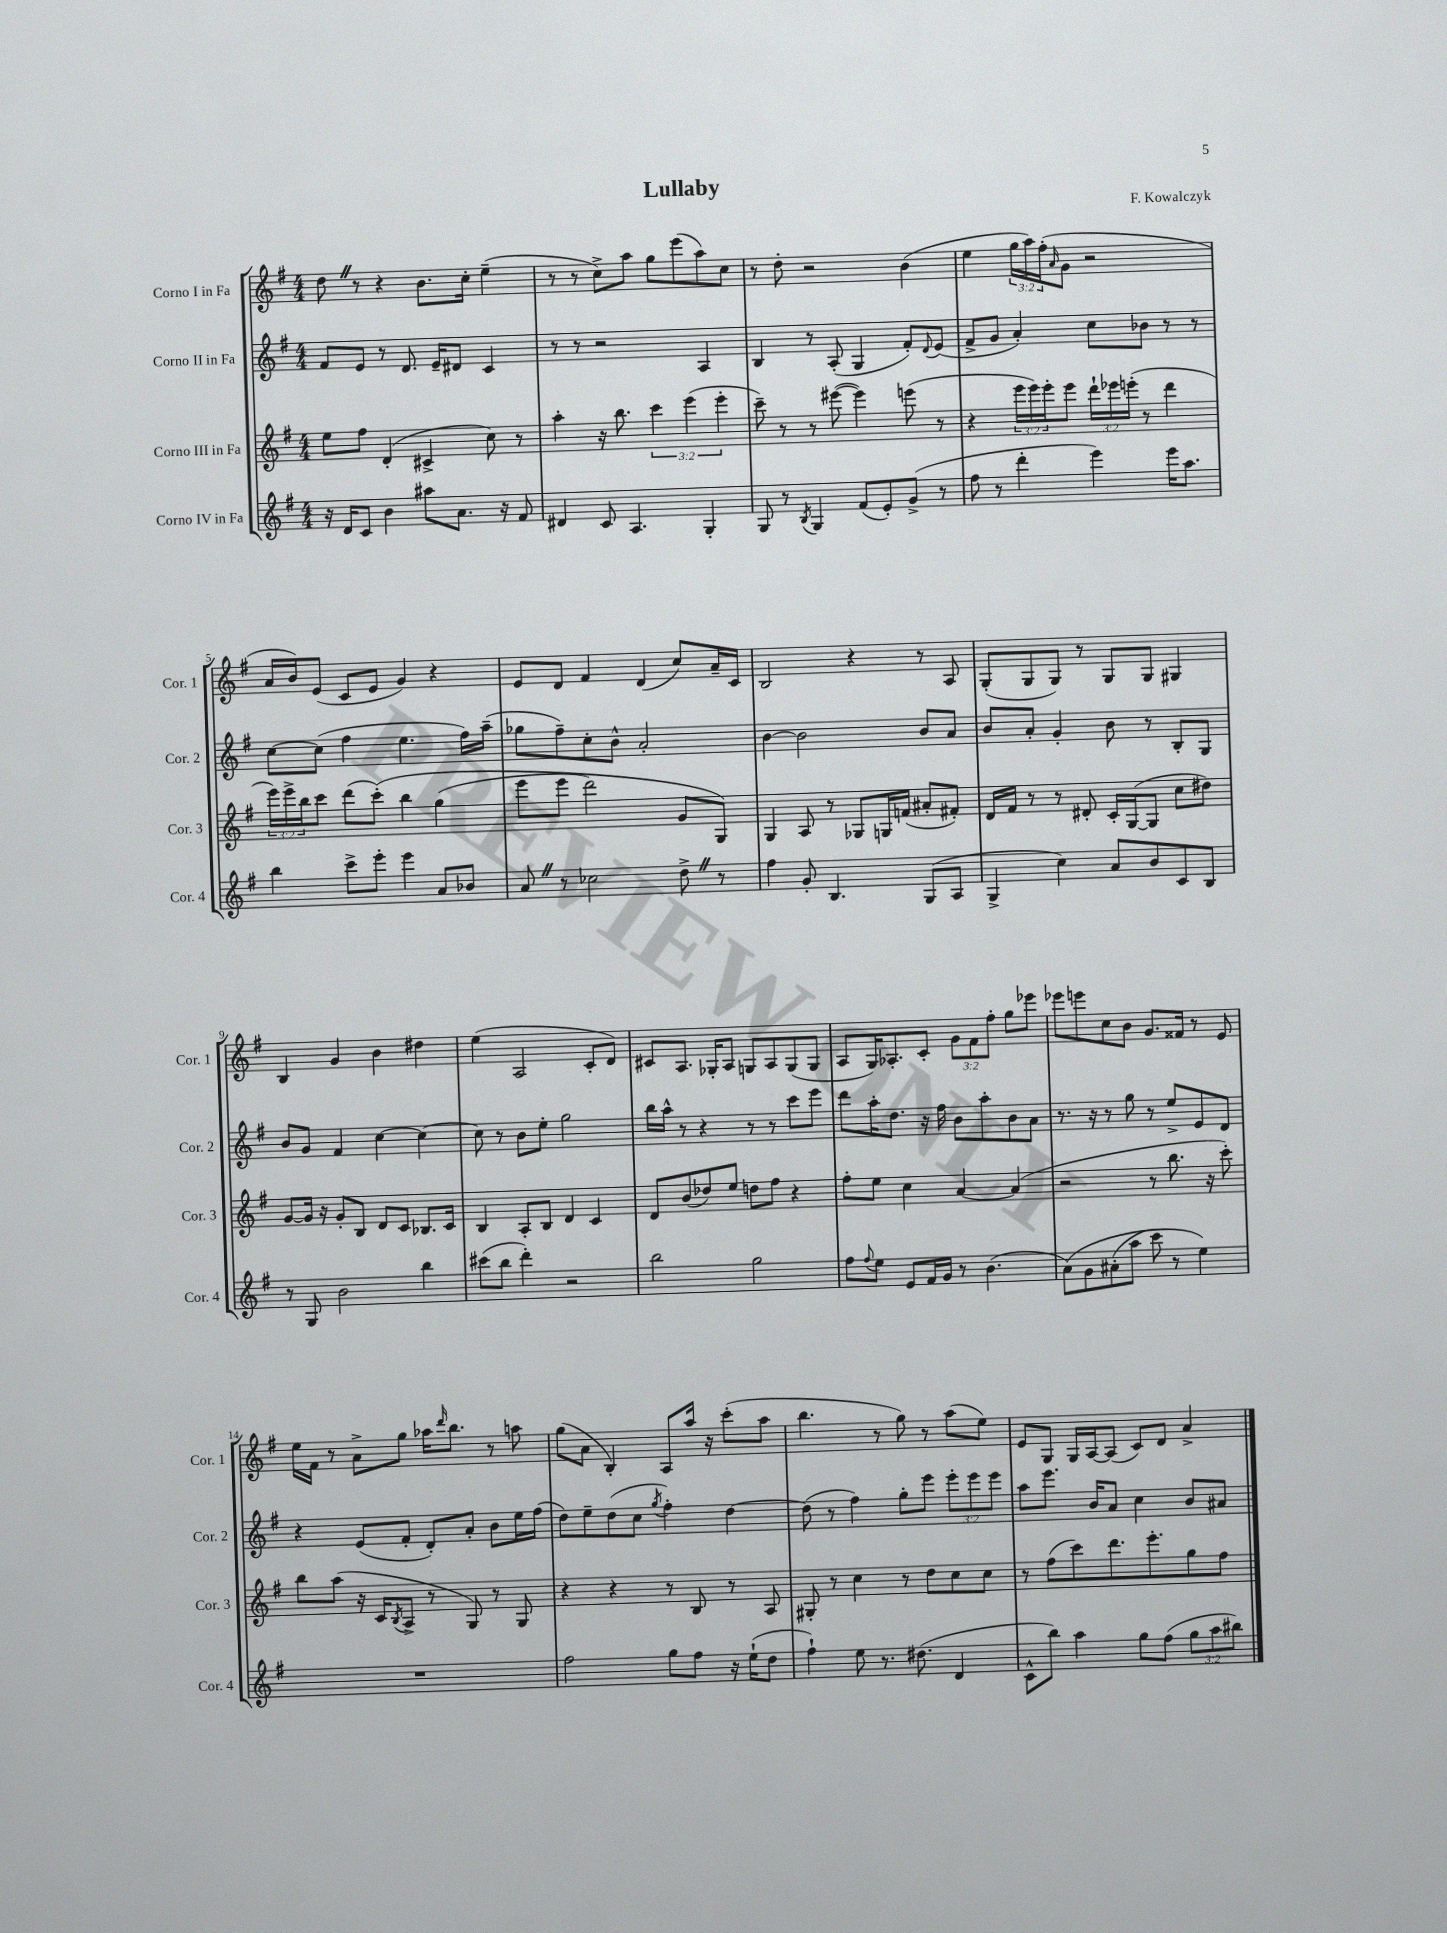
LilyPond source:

\header { title = "Lullaby" composer = "F. Kowalczyk" }
<<
\new StaffGroup <<
\new Staff = "s0" \with { instrumentName = "Corno I in Fa" shortInstrumentName = "Cor. 1" } {
    \clef treble \key g \major \numericTimeSignature \time 4/4 \override Staff.TupletNumber.text = #tuplet-number::calc-fraction-text
    d''8 \once \override BreathingSign.text = \markup { \musicglyph "scripts.caesura.straight" } \breathe r8 r4 b'8. c''16-. e''4--( |
    r8 r8 c''8->) a''8 g''8 e'''8( a''8) c''8 |
    r8 d''8-. r2 b'4( |
    e''4 \tuplet 3/2 { g''16 a''16) fis''16-.( } \grace { a'16 } g'8 r2 |
    a'16 b'16) e'8( c'8 e'8 g'4) r4 |
    e'8 d'8 fis'4 d'4( c''8) a'16-- c'16 |
    b2 r4 r8 a8 |
    g8-.( g8 g8) r8 g8 g8 gis4 |
    b4 g'4 b'4 dis''4 |
    e''4( a2 c'8-. d'8) |
    cis'8 a8. ges16-. a8 g8 a8 g8( g8 |
    a8 g16) aes8.-. c'8-. \tuplet 3/2 { g'8 fis'8 fis''8-. } g''8 ees'''8 |
    ees'''8 e'''8 c''8 b'8 g'8. fisis'16 r8 e'8 |
    e''16 fis'16 r8 a'8-> g''8 aes''16 \grace { d'''16 } b''8. r8 a''8 |
    g''8( a'8 b4-.) a8 a''16 r16 c'''8-.( a''8 |
    b''4. r8 g''8) r8 a''8( e''8) |
    e'8 g8 g16 a16~ a8( c'8) d'8 a'4-> \bar "|." |
}
\new Staff = "s1" \with { instrumentName = "Corno II in Fa" shortInstrumentName = "Cor. 2" } {
    \clef treble \key g \major \numericTimeSignature \time 4/4 \override Staff.TupletNumber.text = #tuplet-number::calc-fraction-text
    fis'8 e'8 r8 d'8. e'16-- dis'8 c'4 |
    r8 r8 r2 a4 |
    b4 r8 a8-.( g4 fis'8-.) \appoggiatura { d'8 } e'8( |
    fis'8-> g'8 a'4-.) c''8 bes'8 r8 r8 |
    c''8~ c''8( fis''4 e''4. fis''16) a''16--( |
    ges''8 fis''8--) c''8-. b'8-^ a'2-. |
    b'4~ b'2 b'8 a'8 |
    b'8 a'8-. g'4-. b'8 r8 b8-. g8 |
    b'8 g'8 fis'4 c''4~ c''4~ |
    c''8 r8 b'8 e''8-. g''2 |
    b''16 a''16-^ r8 r4 r8 r8 c'''8 e'''8 |
    d'''8 a''16-. d''8. r16 fis''16 b'8 a''8-. b'8 a'8 |
    r8. r16 r8 g''8 r8 e''8-> e'8 d'8 |
    r4 e'8( fis'8-. d'8-.) a'8-. b'8 e''16 fis''16( |
    d''8) e''8-- d''8( c''8 \acciaccatura { g''8 } fis''4-.) d''4~ |
    d''8( r8 fis''4) g''8-. e'''8 \tuplet 3/2 { e'''8-. e'''8 e'''8 } |
    a''8 e'''8. b'16 a'8 c''4 b'8 ais'8 \bar "|." |
}
\new Staff = "s2" \with { instrumentName = "Corno III in Fa" shortInstrumentName = "Cor. 3" } {
    \clef treble \key g \major \numericTimeSignature \time 4/4 \override Staff.TupletNumber.text = #tuplet-number::calc-fraction-text
    e''8 fis''8 d'4-.( cis'4-> c''8) r8 |
    a''4-. r16 b''8. \tuplet 3/2 { c'''4 e'''4( e'''4-. } |
    c'''8--) r8 r8 eis'''8~( eis'''4) e'''8( r8 |
    r4 \tuplet 3/2 { e'''16 e'''16) e'''16-. } e'''8 \tuplet 3/2 { d'''16-! ees'''16 e'''16-.( } r8 d'''4 |
    \tuplet 3/2 { e'''16) e'''16-> b''16 } c'''8 d'''8( c'''8-.)\( b''4 g''4( |
    e'''8 e'''8 d'''2) g'8 g8\) |
    g4 a8 r8 ges8 g16 f'16( ais'8-. fis'8-.) |
    d'16 fis'16 r8 r8 dis'8-. c'16-. g16~( g8 c''8 dis''8) |
    g'8~ g'16 r16 g'8-. b8 d'8 c'8 bes8. c'16 |
    b4 a8-. b8 d'4 c'4 |
    d'8 b'8( des''8) e''8 d''8 fis''8 r4 |
    fis''8-. e''8 c''4 a'4~ a'4( |
    r2 r8 b''8. r16 c'''8-.) |
    b''8 a''8( r16 c'16 \acciaccatura { b8 } a8-> r8 g8) r8 g8 |
    r4 r4 r8 b8 r8 a8 |
    gis8-. r8 c''4 r8 d''8 c''8 c''8 |
    r8 fis''8( c'''8) d'''8. e'''8.-. g''8 fis''8 \bar "|." |
}
\new Staff = "s3" \with { instrumentName = "Corno IV in Fa" shortInstrumentName = "Cor. 4" } {
    \clef treble \key g \major \numericTimeSignature \time 4/4 \override Staff.TupletNumber.text = #tuplet-number::calc-fraction-text
    r16 d'16 c'8 b'4 ais''8 a'8. r16 fis'8 |
    dis'4 c'8 a4. g4-. |
    g8 r8 \acciaccatura { b8 } g4 fis'8( e'8-.) g'8->( r8 |
    fis''8 r8 d'''4-. e'''4) e'''16 a''8. |
    b''4 c'''8-> e'''8-. e'''4 a'8 bes'8 |
    a'8 \once \override BreathingSign.text = \markup { \musicglyph "scripts.caesura.straight" } \breathe r8 ces''2 d''8-> \once \override BreathingSign.text = \markup { \musicglyph "scripts.caesura.straight" } \breathe r8 |
    fis''4 g'8-. b4. g8( a8 |
    g4-> c''4) a'8 b'8 c'8 b8 |
    r8 g8 b'2 b''4 |
    cis'''8( b''8 d'''4-.) r2 |
    b''2 g''2 |
    fis''8 \appoggiatura { fis''8 } e''8 e'8 fis'16 g'16 r8 b'4.( |
    a'8)\( g'8 ais'8-.( a''8 c'''8) r8 e''4\) |
    R1 |
    fis''2 g''8 fis''8 r16 e''16-!( d''8 |
    fis''4-!) e''8 r8. dis''8.( d'4 |
    c'8-^ b''8) a''4 g''8 fis''8( \tuplet 3/2 { g''8 a''8 bis''8) } \bar "|." |
}
>>
>>
